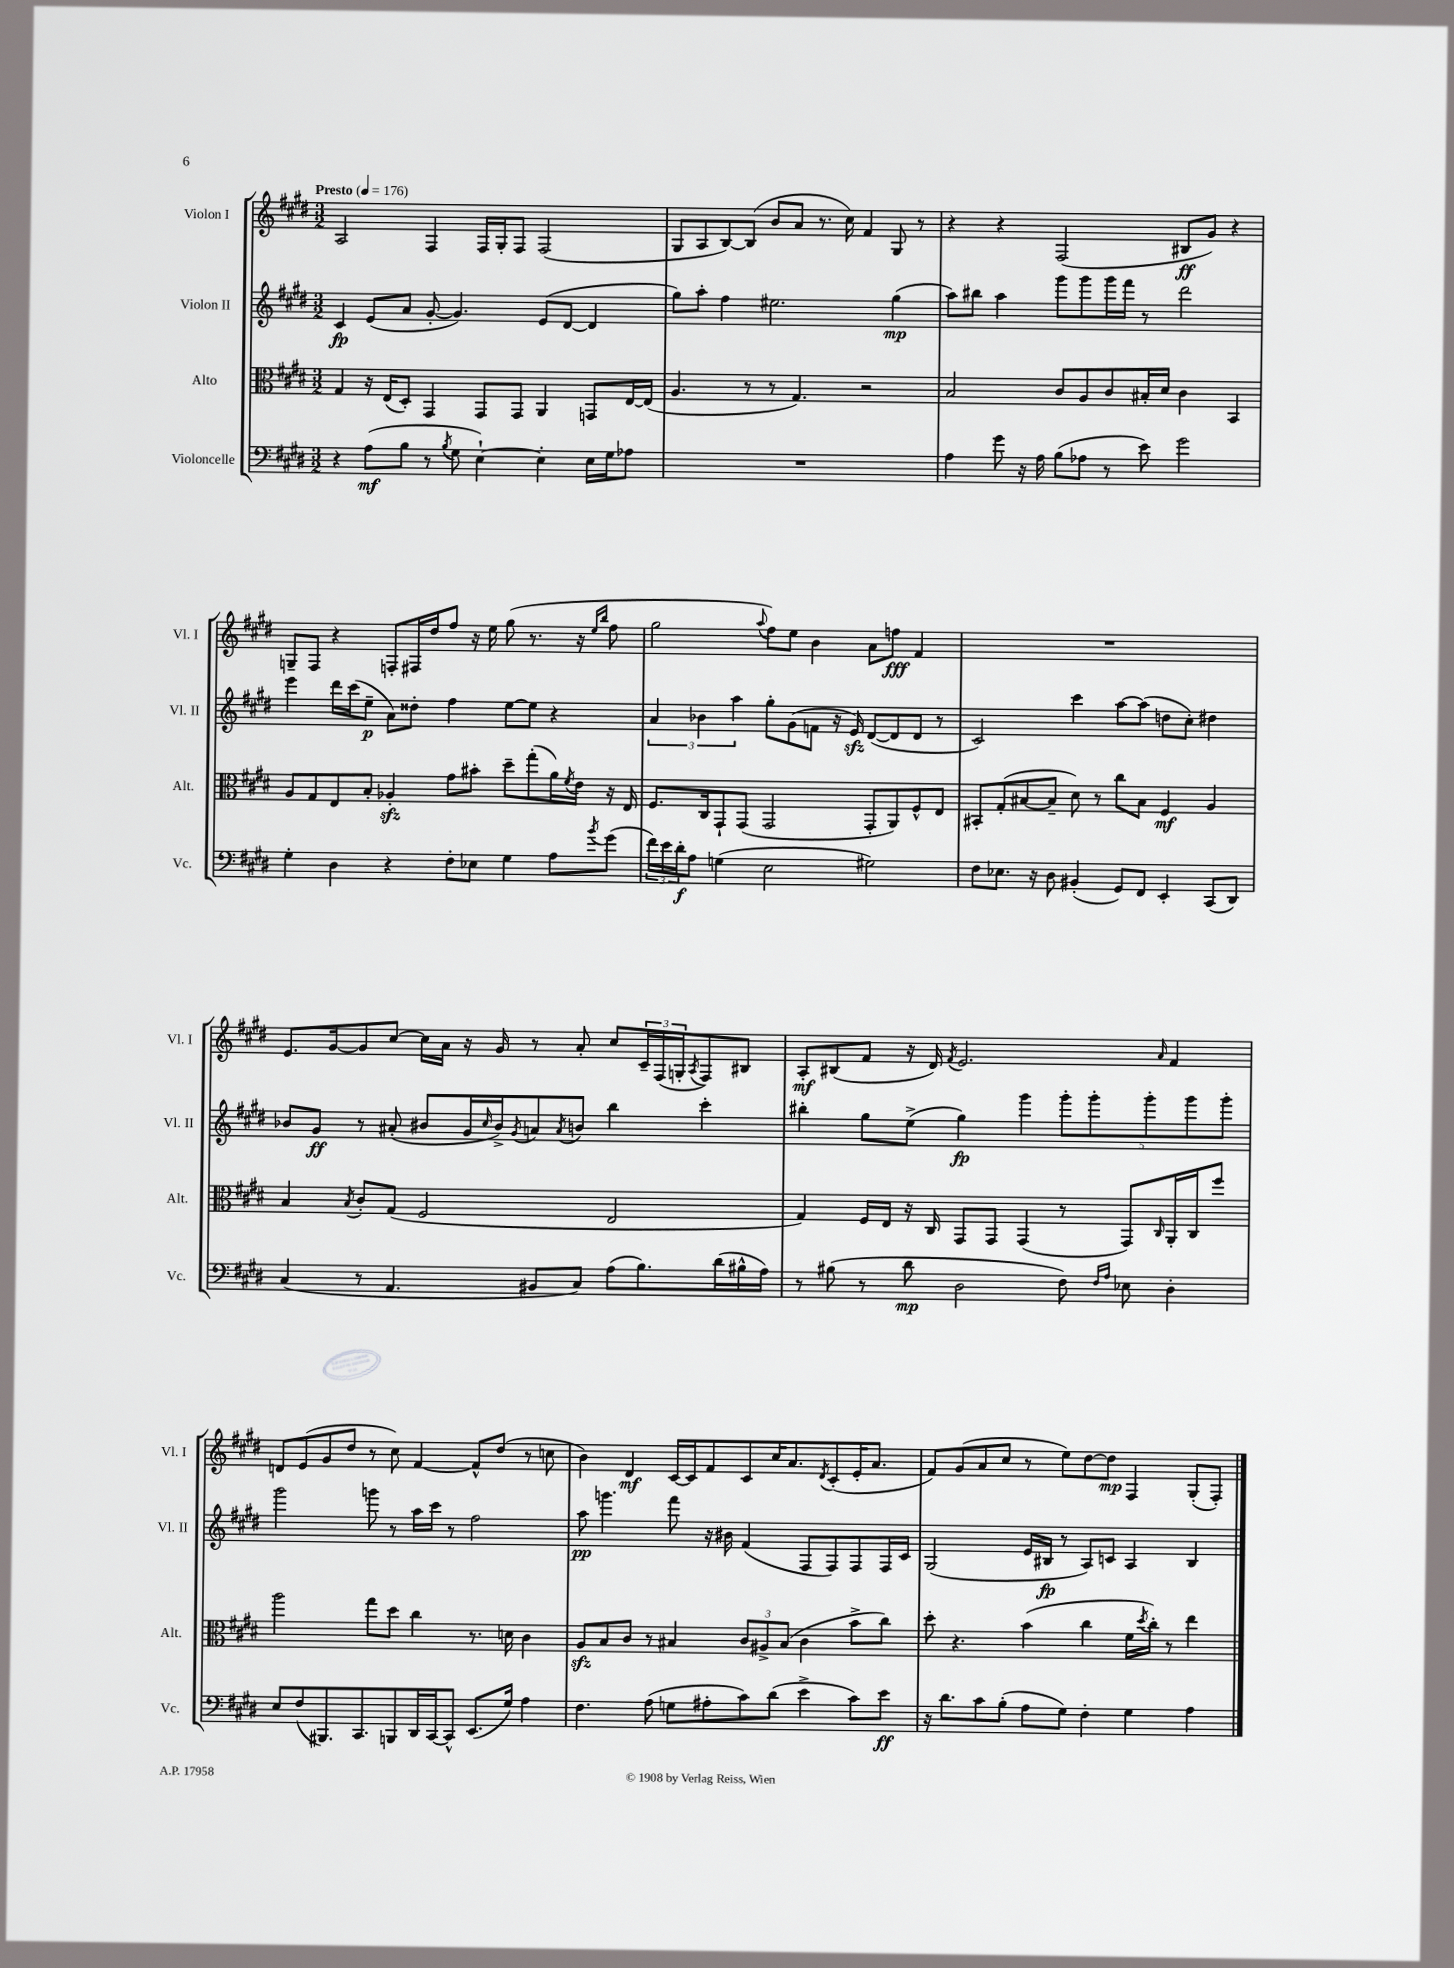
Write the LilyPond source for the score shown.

<<
\new StaffGroup <<
\new Staff = "s0" \with { instrumentName = "Violon I" shortInstrumentName = "Vl. I" } {
    \clef treble \key e \major \numericTimeSignature \time 3/2 \tempo "Presto" 4 = 176
    a2 fis4 fis16 gis16-. fis8 fis2( |
    gis8 a8 b8~) b8( b'8 a'8 r8. cis''16) fis'4 gis8 r8 |
    r4 r4 fis2( bis8\ff gis'8) r4 |
    g8-- fis8 r4 f8-. fis16 dis''16 fis''8 r16 e''16 gis''8( r8. r16 \grace { e''16 b''16 } fis''8 |
    gis''2 \appoggiatura { a''8 } fis''8) e''8 b'4 a'8 f''8\fff fis'4 |
    R1. |
    e'8. gis'16~ gis'8 cis''8~ cis''16 a'16 r16 gis'16 r8 a'8-. cis''8 \tuplet 3/2 { cis'16-- fis16( g16-. } \acciaccatura { a8 } fis8) bis8 |
    a8-.\mf bis8( fis'8 r16 dis'16) \acciaccatura { fis'8 } e'2. \grace { a'16 } fis'4 |
    d'8 e'8( gis'8 dis''8 r8 cis''8) fis'4~ fis'8-^ dis''8( r8 c''8 |
    b'4) dis'4\mf cis'16~ cis'16 fis'8 cis'8 cis''16 a'8. \acciaccatura { dis'8 } cis'8-.( e'16-. a'8. |
    fis'8) gis'8( a'8 cis''8 r8 e''8) dis''8~ dis''8\mp fis4 gis8-.( fis8-.) \bar "|." |
}
\new Staff = "s1" \with { instrumentName = "Violon II" shortInstrumentName = "Vl. II" } {
    \clef treble \key e \major \numericTimeSignature \time 3/2
    cis'4\fp e'8( a'8 gis'8~-. gis'4.) e'8( dis'8~ dis'4 |
    gis''8) a''8-. fis''4 eis''2. gis''4\mp( |
    a''8) bis''8 a''4 gis'''8 gis'''8 gis'''16 fis'''16 r8 dis'''2 |
    e'''4 dis'''16 cis'''16( e''8--\p a'8) disis''8-. fis''4 e''8~ e''8 r4 |
    \tuplet 3/2 { a'4 bes'4 a''4 } gis''8-. gis'8( f'8 r16 e'16\sfz) dis'8~( dis'8 dis'8 r8 |
    cis'2) cis'''4 a''8~ a''8( d''8 cis''8-.) dis''4 |
    bes'8 gis'8\ff r8 ais'8-.( bis'8 gis'16 \grace { cis''16 } bis'16->) \acciaccatura { gis'8 } a'8 \acciaccatura { a'8 } b'8 b''4 cis'''4-. |
    bis''4-. gis''8 e''8->( gis''4\fp) gis'''4 \tuplet 5/4 { gis'''8-. gis'''8-. gis'''8-. gis'''8 gis'''8-. } |
    gis'''2 g'''8 r8 a''16 cis'''16 r8 fis''2 |
    a''8\pp g'''4. fis'''8 r16 bis'16 fis'4( fis8 fis8) fis8 fis16 cis'16 |
    gis2( e'16 bis16\fp r8 a8) c'8 a4 bis4 \bar "|." |
}
\new Staff = "s2" \with { instrumentName = "Alto" shortInstrumentName = "Alt." } {
    \clef alto \key e \major \numericTimeSignature \time 3/2
    gis4 r16 e16( dis8-.) gis,4 gis,8 gis,8 a,4 g,8 e16~ e16( |
    a4. r8 r8 gis4.) r2 |
    b2 cis'8 a8 cis'8 bis16-. dis'16 cis'4 b,4 |
    a8 gis8 e8 b8-. aes4-.\sfz gis'8 bis'8-. dis''8-- gis''8-.( a'16) \acciaccatura { fis'8 } e'16 r16 e16 |
    fis8. cis16 gis,8-! gis,8( gis,2 gis,8-. a,8) fis8-^ e8 |
    bis,8-. gis8-.( bis8~ bis8-- dis'8) r8 cis''8 bis8 fis4\mf a4 |
    b4 \acciaccatura { b8 } cis'8-. gis8( fis2 e2 |
    gis4) fis16 e16 r16 cis16 gis,8 gis,8 gis,4( r8 gis,8) \grace { cis16 } a,16-. cis16 fis''8 |
    a''2 gis''8 dis''8 cis''4 r8. d'16 cis'4 |
    a8\sfz b8 cis'8 r8 bis4 \tuplet 3/2 { cis'8 ais8-> bis8( } cis'4 b'8-> cis''8) |
    dis''8-. r4. b'4( cis''4 fis'16 \acciaccatura { dis''8 } cis''16-.) r8 e''4 \bar "|." |
}
\new Staff = "s3" \with { instrumentName = "Violoncelle" shortInstrumentName = "Vc." } {
    \clef bass \key e \major \numericTimeSignature \time 3/2
    r4 a8\mf( b8 r8 \acciaccatura { b8 } gis8 e4~-!) e4-. e16 gis16 aes8 |
    R1. |
    a4 gis'8 r16 a16 b8( aes8 r8 e'8) gis'2 |
    gis4-. dis4 r4 fis8-. ees8 gis4 a8 \acciaccatura { b'8 } gis'8( |
    \tuplet 3/2 { fis'16) e'16 dis'16-.\f } a8 g4( e2 gis2) |
    fis8 ees8. r16 dis8 bis,4-.( gis,8) fis,8 e,4-. cis,8( dis,8) |
    cis4( r8 a,4. bis,8 cis8) a8( b8.) dis'16( bis16-^ a16) |
    r8 bis8( r8 dis'8\mp dis2 fis8) \grace { fis16 a16 } ees8 dis4-. |
    e8 fis8( bis,,8.) cis,8. b,,8 dis,16 cis,16~ cis,8-^ e,8.( gis16) a4 |
    fis4. a8( g8 ais8-. cis'8) dis'8( e'4-> cis'8) e'8\ff |
    r16 dis'8. cis'8 b8-.( a8 gis8) fis4-. gis4 a4 \bar "|." |
}
>>
>>
\layout { \context { \Score \remove "Bar_number_engraver" } }
